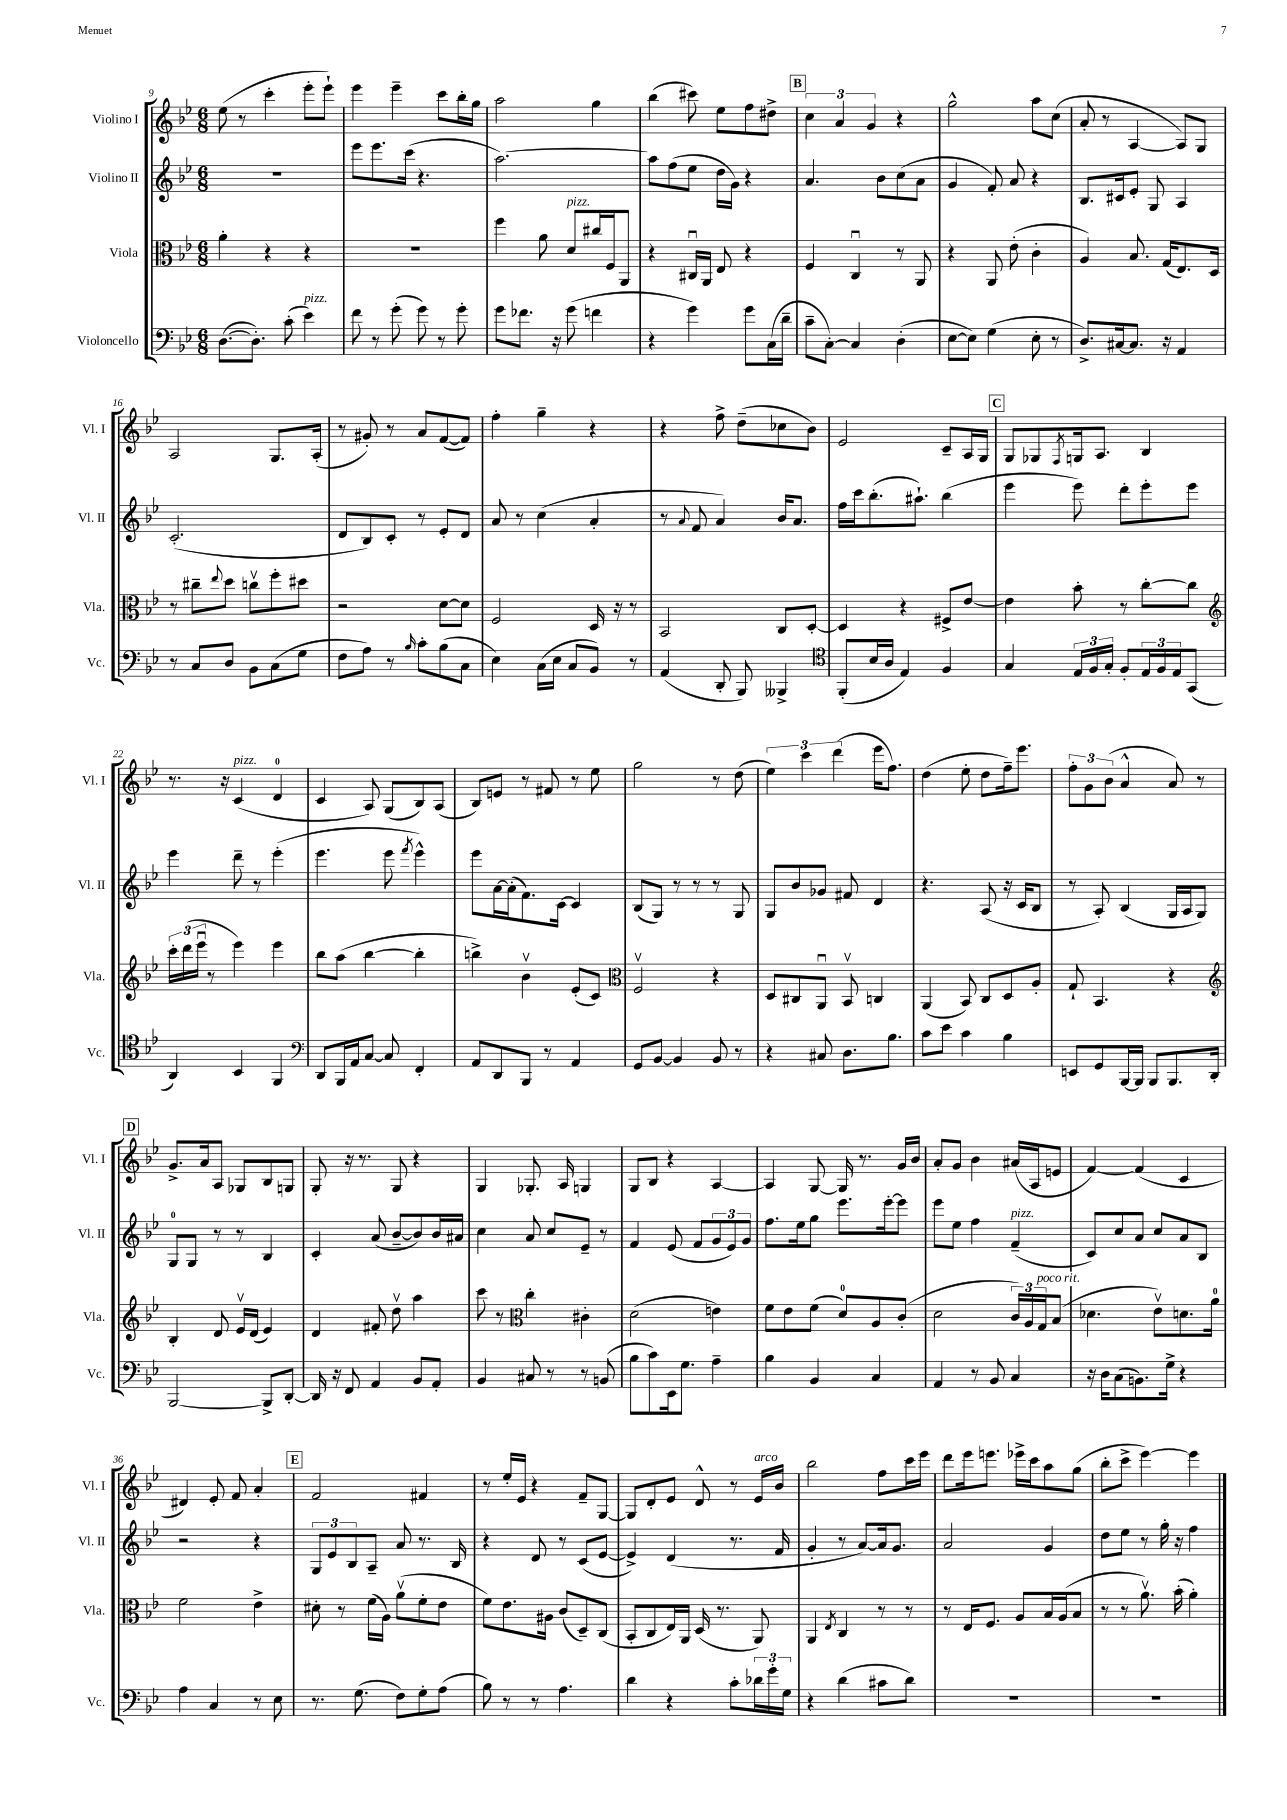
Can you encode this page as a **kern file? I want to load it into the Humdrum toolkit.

**kern	**kern	**kern	**kern
*part4	*part3	*part2	*part1
*staff4	*staff3	*staff2	*staff1
*I"Violoncello	*I"Viola	*I"Violino II	*I"Violino I
*I'Vc.	*I'Vla.	*I'Vl. II	*I'Vl. I
*clefF4	*clefC3	*clefG2	*clefG2
*k[b-e-]	*k[b-e-]	*k[b-e-]	*k[b-e-]
*M6/8	*M6/8	*M6/8	*M6/8
=9	=9	=9	=9
([8.D\L	4a'\	2.r	(8ee-\
.	.	.	8r
8.D'\J])	.	.	.
.	4r	.	4ccc'\
(8c'\	.	.	.
!LO:TX:a:i:t=pizz.	!	!	!
4e-\)	4r	.	8eee-'\L
.	.	.	8eee-`\J)
=10	=10	=10	=10
8f\	2.r	8eee-\L	4eee-\
8r	.	8.eee-\	.
(8g'\	.	.	4eee-~\
.	.	(16ccc\Jk	.
8g\)	.	4.r	.
8r	.	.	8ccc\L
8g'\	.	.	16bb-'\L
.	.	.	16gg\JJ
=11	=11	=11	=11
8g\L	4ff\	[2.aa\)	2aa\
8.f-X\J	.	.	.
.	8a\	.	.
16r	.	.	.
!	!LO:TX:a:i:t=pizz.	!	!
(8g\	8d/L	.	.
4fn\	16cc#X/L	.	4gg\
.	16F/J	.	.
.	8AA/J	.	.
=12	=12	=12	=12
4r	4r	8aa\L]	(4bb-\
.	.	(8ff\	.
4g\)	16C#Xu/LL	8ee-\J	8ccc#X\)
.	16AA/JJ	.	.
.	8E-/	16dd\LL	8ee-\L
.	.	16g\JJ)	.
8g\L	4r	4r	8ff\
(16C\L	.	.	8dd#X^\J
16d~\JJ	.	.	.
!!LO:REH:place=s1:t=B
=13	=13	=13	=13
8c~\L	4F/	4.a/	6cc\
[8C'\J)	.	.	.
.	.	.	6a/
4C/]	4Cu/	.	.
.	.	.	6g/
.	.	8b-\L	.
(4D'\	8r	(8cc\	4r
.	8AA/	8a\J	.
=14	=14	=14	=14
[8E-\L	4r	4g/	2gg^^\
8E-\J])	.	.	.
(4G\	8AA/	8f'/)	.
.	(8e-'\	8a/	.
8E-'\	4c'\	4r	8aa\L
8r	.	.	(8cc\J
=15	=15	=15	=15
8.D^/L)	4A/)	8.B-/L	8a'/
.	.	.	8r
[16C#X/k	.	16c#X/k	.
8.C#/J]	8.B-/	8e-'/J	[4A/
.	.	8G/	.
16r	(16G/KL	.	.
4AA/	8.E-/)	4A/	8A/L])
.	.	.	8G/J
.	16D/Jk	.	.
!!LO:LB:g=z
=16	=16	=16	=16
8r	8r	(2.c'/	2A/
8C/L	8cc#X~\L	.	.
.	8qqee-/	.	.
8D/J	8dd\J	.	.
8BB-\L	8ccnv\L	.	.
(8C\	8ff'\	.	8.G/L
8G\J	8dd#X\J	.	.
.	.	.	(16A'/Jk
=17	=17	=17	=17
8F\L	2r	8d/L	8r
8A\J)	.	8B-/)	8g#X'/)
8r	.	8c'/J	8r
16qqB-/	.	.	.
8c'\L	.	8r	8a/L
(8B-\	[8d\L	8e-'/L	([8f/
8C\J	8d\J]	8d/J	8f/J])
=18	=18	=18	=18
4E-\)	2F/	8a/	4ff'\
.	.	8r	.
(16C\LL	.	(4cc\	4gg~\
16E-\JJ	.	.	.
8C/L	.	.	.
8BB-/J)	16D/	4a'/	4r
.	16r	.	.
8r	8r	.	.
=19	=19	=19	=19
(4AA/	2BB-/	8r	4r
.	.	8qqa/	.
.	.	8f/	.
8DD'/	.	4a/)	8ff^\
8BBB-/)	.	.	(8dd~\L
4BBB--X^/	8C/L	16b-/KL	8cc-X\
.	.	8.a/J	.
.	[8D'/J	.	8b-\J)
=20	=20	=20	=20
*clefC4	*	*	*
(8FF'/L	4D/]	16ff\LL	2e-/
.	.	16ccc\J	.
16B-/L	.	(8.bb-'\	.
16A/JJ	.	.	.
4E-/)	4r	.	.
.	.	8.aa#X`\J)	.
4F/	8F#X^/L	(4bb-\	8c~/L
.	[8e-/J	.	16A/L
.	.	.	16G/JJ
!!LO:REH:place=s1:t=C
=21	=21	=21	=21
4G/	4e-\]	4eee-\	8G/L
.	.	.	8G-X/
.	.	.	8qF/
24E-/LL	8b-'\	8eee-\)	16Gn/k
24F/	.	.	.
.	.	.	8.A/J
24G'/JJ	.	.	.
8F'/L	8r	8ddd'\L	.
24E-/L	[8cc'\L	8eee-'\	4B-/
24F/	.	.	.
24E-/J	.	.	.
(8GG/J	8cc\J]	8eee-\J	.
!!LO:LB:g=z
=22	=22	=22	=22
*	*clefG2	*	*
4AA/)	24ccc'\LL	4eee-\	8.r
.	(24ddd\	.	.
.	24eee-u\JJ	.	.
.	8r	.	.
.	.	.	16r
!	!	!	!LO:TX:a:i:t=pizz.
4BB-/	4eee-\)	8ddd~\	(4c/
.	.	8r	.
4FF/	4eee-\	(4eee-'\	4d/
=23	=23	=23	=23
*clefF4	*	*	*
8DD/L	8bb-\L	4.eee-\	4c/
16BBB-/L	(8aa\J	.	.
16AA/J	.	.	.
[8C/J	[4bb-\	.	8A/)
8C/]	.	8eee-\	(8G/L
.	.	8qfff/	.
4FF'/	4bb-'\]	4eee-^^\)	8B-/)
.	.	.	(8A/J
=24	=24	=24	=24
8AA/L	4bbn^\)	8eee-\L	8B-/L)
8DD/	.	[16a\L	8en/J
.	.	(16a'\J]	.
8BBB-/J	4b-v\	8.f\)	8r
8r	.	.	8f#X/
.	.	[16c\Jk	.
4AA/	(8e-'/L	4c/]	8r
.	8c/J)	.	8ee-\
=25	=25	=25	=25
*	*clefC3	*	*
8GG/L	2Fv/	(8B-/L	2gg\
[8BB-/J	.	8G/J)	.
4BB-/]	.	8r	.
.	.	8r	.
8BB-/	4r	8r	8r
8r	.	8G/	(8dd\
=26	=26	=26	=26
4r	8D/L	8G/L	6ee-\)
.	8C#X/	8b-/	.
.	.	.	6ccc\
8C#X/	8AAu/J	8g-X/J	.
.	.	.	(6ddd\
8.D\L	8BB-v/	8f#X/	.
.	4Cn/	4d/	16eee-\KL
8.B-\J	.	.	8.ff\J)
=27	=27	=27	=27
8c\L	(4AA/	4.r	(4dd\
8e-\J	.	.	.
4c\	8BB-/)	.	8ee-'\
.	8C/L	(8A/	8dd\L
4B-\	8D/	16r	16ff~\k)
.	.	16c/KL	8.eee-\J
.	8A'/J	8B-/J	.
=28	=28	=28	=28
8EEn/L	8G`/	8r	12ff'\L
.	.	.	12g\
8GG/	4.BB-/	8A'/)	.
.	.	.	(12b-\J
[16BBB-/L	.	(4B-/	4a^^/
16BBB-/JJ]	.	.	.
8BBB-/L	.	.	.
8.BBB-/	4r	16G/LL	8a/)
.	.	16A/J	.
.	.	8G/J)	8r
16DD'/Jk	.	.	.
!!LO:LB:g=z
!!LO:REH:place=s1:t=D
=29	=29	=29	=29
*	*clefG2	*	*
[2BBB-/	4B-'/	8G/L	8.g^/L
.	.	8G/J	.
.	.	.	16a/k
.	8d/	8r	8A/J
.	16e-v/LL	8r	8G-X/L
.	(16d/JJ	.	.
8BBB-^/L]	4e-/)	4B-/	8B-/
[8DD'/J	.	.	8Gn/J
=30	=30	=30	=30
16DD/]	4d/	4c'/	8G'/
16r	.	.	.
8FF/	.	.	16r
.	.	.	8.r
4AA/	8f#X'/	(8a/	.
.	8ddv\	[8b-~/L	8G/
8BB-/L	4aa\	8b-/])	4r
8AA'/J	.	16b-/L	.
.	.	16a#X/JJ	.
=31	=31	=31	=31
4BB-/	8ccc\	4cc\	4G/
.	8r	.	.
*	*clefC3	*	*
8C#X/	4cc'\	8a/	8.G-X'/
8r	.	8cc/L	.
.	.	.	16A/
8r	4c#X'\	8e-~/J	4Gn/
(8BBn/	.	8r	.
=32	=32	=32	=32
8B-\L	(2d\	4f/	8G/L
8c\)	.	.	8B-/J
16EE-\k	.	(8e-/	4r
8.G\J	.	.	.
.	.	8f/L	.
4A~\	4en\)	12g/	[4A/
.	.	12e-/)	.
.	.	12g/J	.
=33	=33	=33	=33
4B-\	8f\L	8.ff\L	4A/]
.	8e-\	.	.
.	.	16ee-\k	.
4BB-/	(8f\J	8gg\J	[8G/
.	8d/L)	8.eee-\L	16G/]
.	.	.	8.r
4C/	8A/	.	.
.	.	[16eee-'\k	.
.	(8c'/J	8eee-\J]	16g/LL
.	.	.	16b-/JJ
=34	=34	=34	=34
4AA/	2d\	8eee-\L	8a'/L
.	.	8ee-\J	8g/J
8r	.	4ff\	4b-\
8BB-/	.	.	.
!	!	!LO:TX:a:i:t=pizz.	!
4C/	24c/LL)	(4f~/	(16a#X/LL
.	24A/	.	.
.	.	.	16A/J
!	!LO:TX:a:i:t=poco rit.	!	!
.	24G/J	.	.
.	(8B-/J	.	8en/J
=35	=35	=35	=35
16r	4.d-X\	8c/L)	[4f/)
16D\KL	.	.	.
(8C\	.	8cc/	.
8.BBn\)	.	8a/J	(4f/]
.	8e-v\L)	8cc/L	.
16G^\Jk	.	.	.
4r	8.dn\	8a/	4c/
.	.	8B-/J	.
.	16a\Jk	.	.
!!LO:LB:g=z
=36	=36	=36	=36
4A\	2f\	2r	4d#X/)
4C/	.	.	8e-'/
.	.	.	8f/
8r	4e-^\	4r	4a'/
8E-\	.	.	.
!!LO:REH:place=s1:t=E
=37	=37	=37	=37
8.r	8d#X'\	12G/L	2f/
.	.	12e-/	.
.	8r	.	.
.	.	12B-/	.
(8.G\	.	.	.
.	(16f\LL	8A~/J	.
.	16A\JJ)	.	.
8F\L)	(8av\L	8a/	.
8G'\	8f'\	8.r	4f#X/
(8A\J	8e-\J	.	.
.	.	16B-/	.
=38	=38	=38	=38
8B-\)	8f\L)	4r	8r
8r	8.e-\	.	16ee-'/LL
.	.	.	16e-/JJ
8r	.	8d/	4r
.	16A#X\Jk	.	.
4.A\	(8c/L	8r	.
.	8D~/)	(8c/L	8f~/L
.	(8C/J	[8e-/J	[8G/J
=39	=39	=39	=39
4d\	8BB-'/L	4e-^/])	8G/L]
.	8C/	.	8d'/
4r	16E-/L)	(4d/	8e-/J
.	16AA/JJ	.	.
.	(16D/	.	8d^^/
.	8.r	.	.
8c'\L	.	8.r	8r
!	!	!	!LO:TX:a:i:t=arco
24d-X\L	8AA/)	.	16e-/LL
24g'\	.	.	.
.	.	16f/	16b-/JJ
24G\JJ	.	.	.
=40	=40	=40	=40
4r	4AA/	4g'/	2bb-\
.	8qE-/	.	.
(4d\	4C/	8r	.
.	.	[8a/L)	.
8c#X\L	8r	16a/k]	8ff\L
.	.	8.g/J	.
8d\J)	8r	.	16ccc\L
.	.	.	16eee-\JJ
=41	=41	=41	=41
2.r	8r	2a/	8ddd\L
.	16E-/KL	.	16eee-\k
.	8.F/J	.	8.eeen\J
.	8A/L	.	16eee-X^\LL
.	.	.	16ccc\J
.	16B-/L	4g/	8aa\
.	(16A/J	.	.
.	8B-/J	.	(8gg\J
=42	=42	=42	=42
2.r	8r	8dd\L	8bb-'\L
.	8r	8ee-\J	8ccc^\J
.	8.av\)	8r	[4eee-\)
.	.	16gg'\	.
.	(16b-'\	16r	.
.	4a'\)	4ff\	4eee-\]
==	==	==	==
*-	*-	*-	*-
